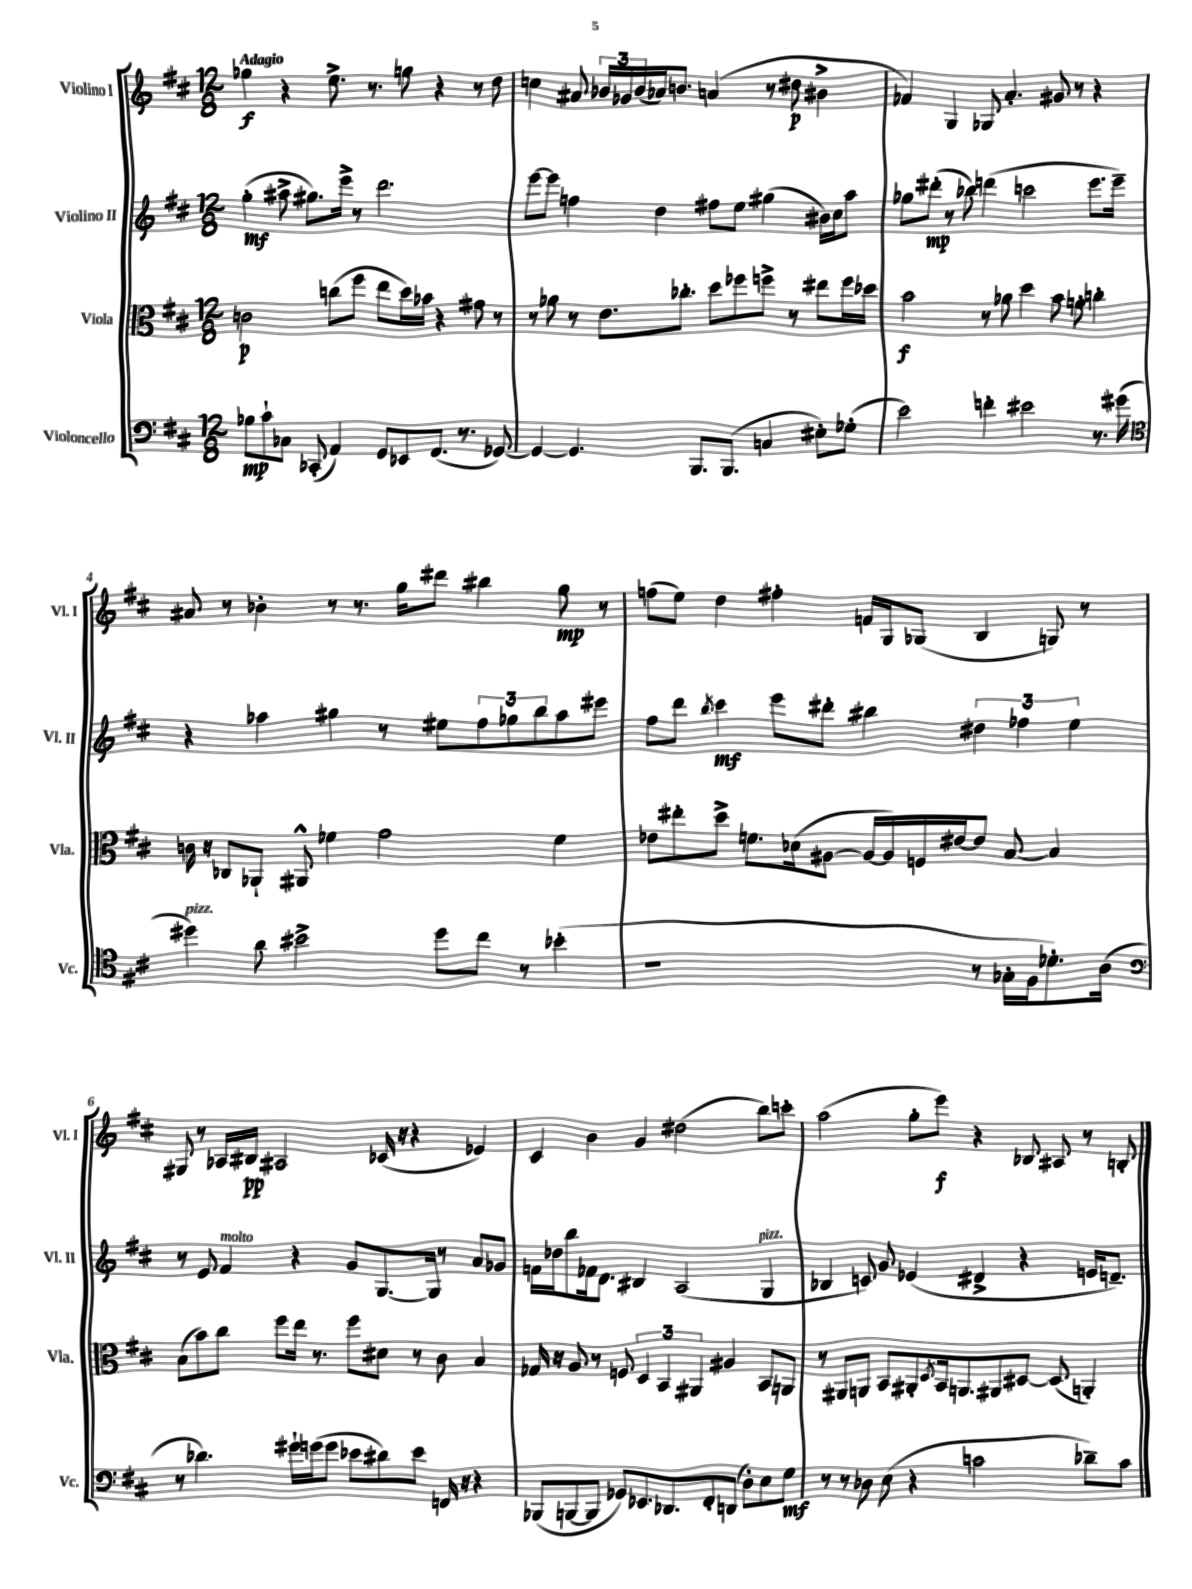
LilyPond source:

<<
\new StaffGroup <<
\new Staff = "s0" \with { instrumentName = "Violino I" shortInstrumentName = "Vl. I" } {
    \clef treble \key d \major \numericTimeSignature \time 12/8 \tempo "Adagio"
    ges''4\f r4 e''8.-> r8. g''8 r4 r8 d''8 |
    c''4 ais'8 \tuplet 3/2 { bes'16 ges'16 bes'16( } aes'16) b'8. a'4( r8 dis''8\p bis'4-> |
    fes'4) g4 ges8 a'4.-. gis'8 r8 r4 |
    ais'8 r8 bes'4-. r8 r8. g''16 dis'''8 bis''4 g''8\mp r8 |
    f''8( e''8) d''4 fis''4-. f'16 g16 ges8( b4 g8) r8 |
    gis8 r8 aes16 bis16\pp ais2 ces'16( r16 r4 ees'4) |
    cis'4 b'4 g'4 dis''2( b''8) c'''8-. |
    a''2( g''8-. e'''8\f) r4 bes8 ais8 r8 b8-. \bar "|." |
}
\new Staff = "s1" \with { instrumentName = "Violino II" shortInstrumentName = "Vl. II" } {
    \clef treble \key d \major \numericTimeSignature \time 12/8
    g''4-.\mf( ais''8-> gis''8.) e'''16-> r8 d'''2. |
    e'''8~ e'''8 f''4 d''4 fis''8 e''8 gis''4( bis'16) cis''16 a''8 |
    ges''8 dis'''8-.\mp( r8 bes''8) d'''4( c'''2 e'''8. e'''16--) |
    r4 aes''4 gis''4 r8 eis''8 \tuplet 3/2 { fis''8 ges''8 b''8 } aes''8 eis'''8 |
    fis''8 d'''8 \acciaccatura { b''8 } cis'''4\mf e'''8 dis'''8-. bis''4 \tuplet 3/2 { dis''4 fes''4 e''4 } |
    r8 e'8 fis'4^\markup { \italic "molto" } r4 g'8 g8.~ g16 r8 a'8 ges'8 |
    f'16 des''16 b''8 fes'16 d'8. bis4 a2( g4^\markup { \italic "pizz." } |
    bes4 c'8) g'8 ees'4( dis'4-> r4 e'16 d'8.--) \bar "|." |
}
\new Staff = "s2" \with { instrumentName = "Viola" shortInstrumentName = "Vla." } {
    \clef alto \key d \major \numericTimeSignature \time 12/8
    c'2\p c''8( fis''8 e''8 d''16) bes'16 r4 gis'8 r8 |
    r8 aes'8 r8 e'8. ces''8.-. d''8 fes''8 f''8-> r8 eis''8 f''16 des''16 |
    b'2\f r8 aes'8 d''4 b'8 a'8-. c''4-. |
    c'16 r16 ces8 aes,8-! ais,8-^ fes'4 g'2 fes'4 |
    ees'8 eis''8-. d''8-> f'8. des'16( ais8~ ais16~ ais16) f16 eis'16~ eis'8 b8~ b4 |
    b8( b'8) cis''8 fis''8 e''16 r8. fis''8 dis'8 r8 cis'8 b4 |
    ges16 r16 a8 r8 f8 \tuplet 3/2 { d4 b,4 ais,4 } ais4 b,8 a,8 |
    r8 ais,8 a,8 b,8 ais,8-. \acciaccatura { d8 } b,16 a,8. ais,8 dis8~ dis8( a,4-.) \bar "|." |
}
\new Staff = "s3" \with { instrumentName = "Violoncello" shortInstrumentName = "Vc." } {
    \clef bass \key d \major \numericTimeSignature \time 12/8
    bes8\mp cis'8-! ces8 ces,8-.( a,4) g,8 ees,8 fis,8.( r8. ges,8~) |
    ges,4~ ges,4. b,,8. b,,8.( c4 eis8-.) ges8-.( |
    e'2) f'4-. eis'2 r8. gis'16( |
    \clef tenor dis''4^\markup { \italic "pizz." }) a'8 bis'2-> dis''8 cis''8 r8 bes'4-.( |
    r1 r8 ges16-. fis16 des'8.-.) a16( |
    \clef bass r8 des'4.) gis'16-! g'16( g'8 ees'8 dis'8) ees'8 f,16 r16 r4 |
    bes,,8( b,,8~ b,,8 ges,8) ees,8. des,8. fis,8-. d,8( d8-.) e8 g8\mf |
    r8 r8 des8 e8( r4 c'2 des'8--) c'8 \bar "|." |
}
>>
>>
